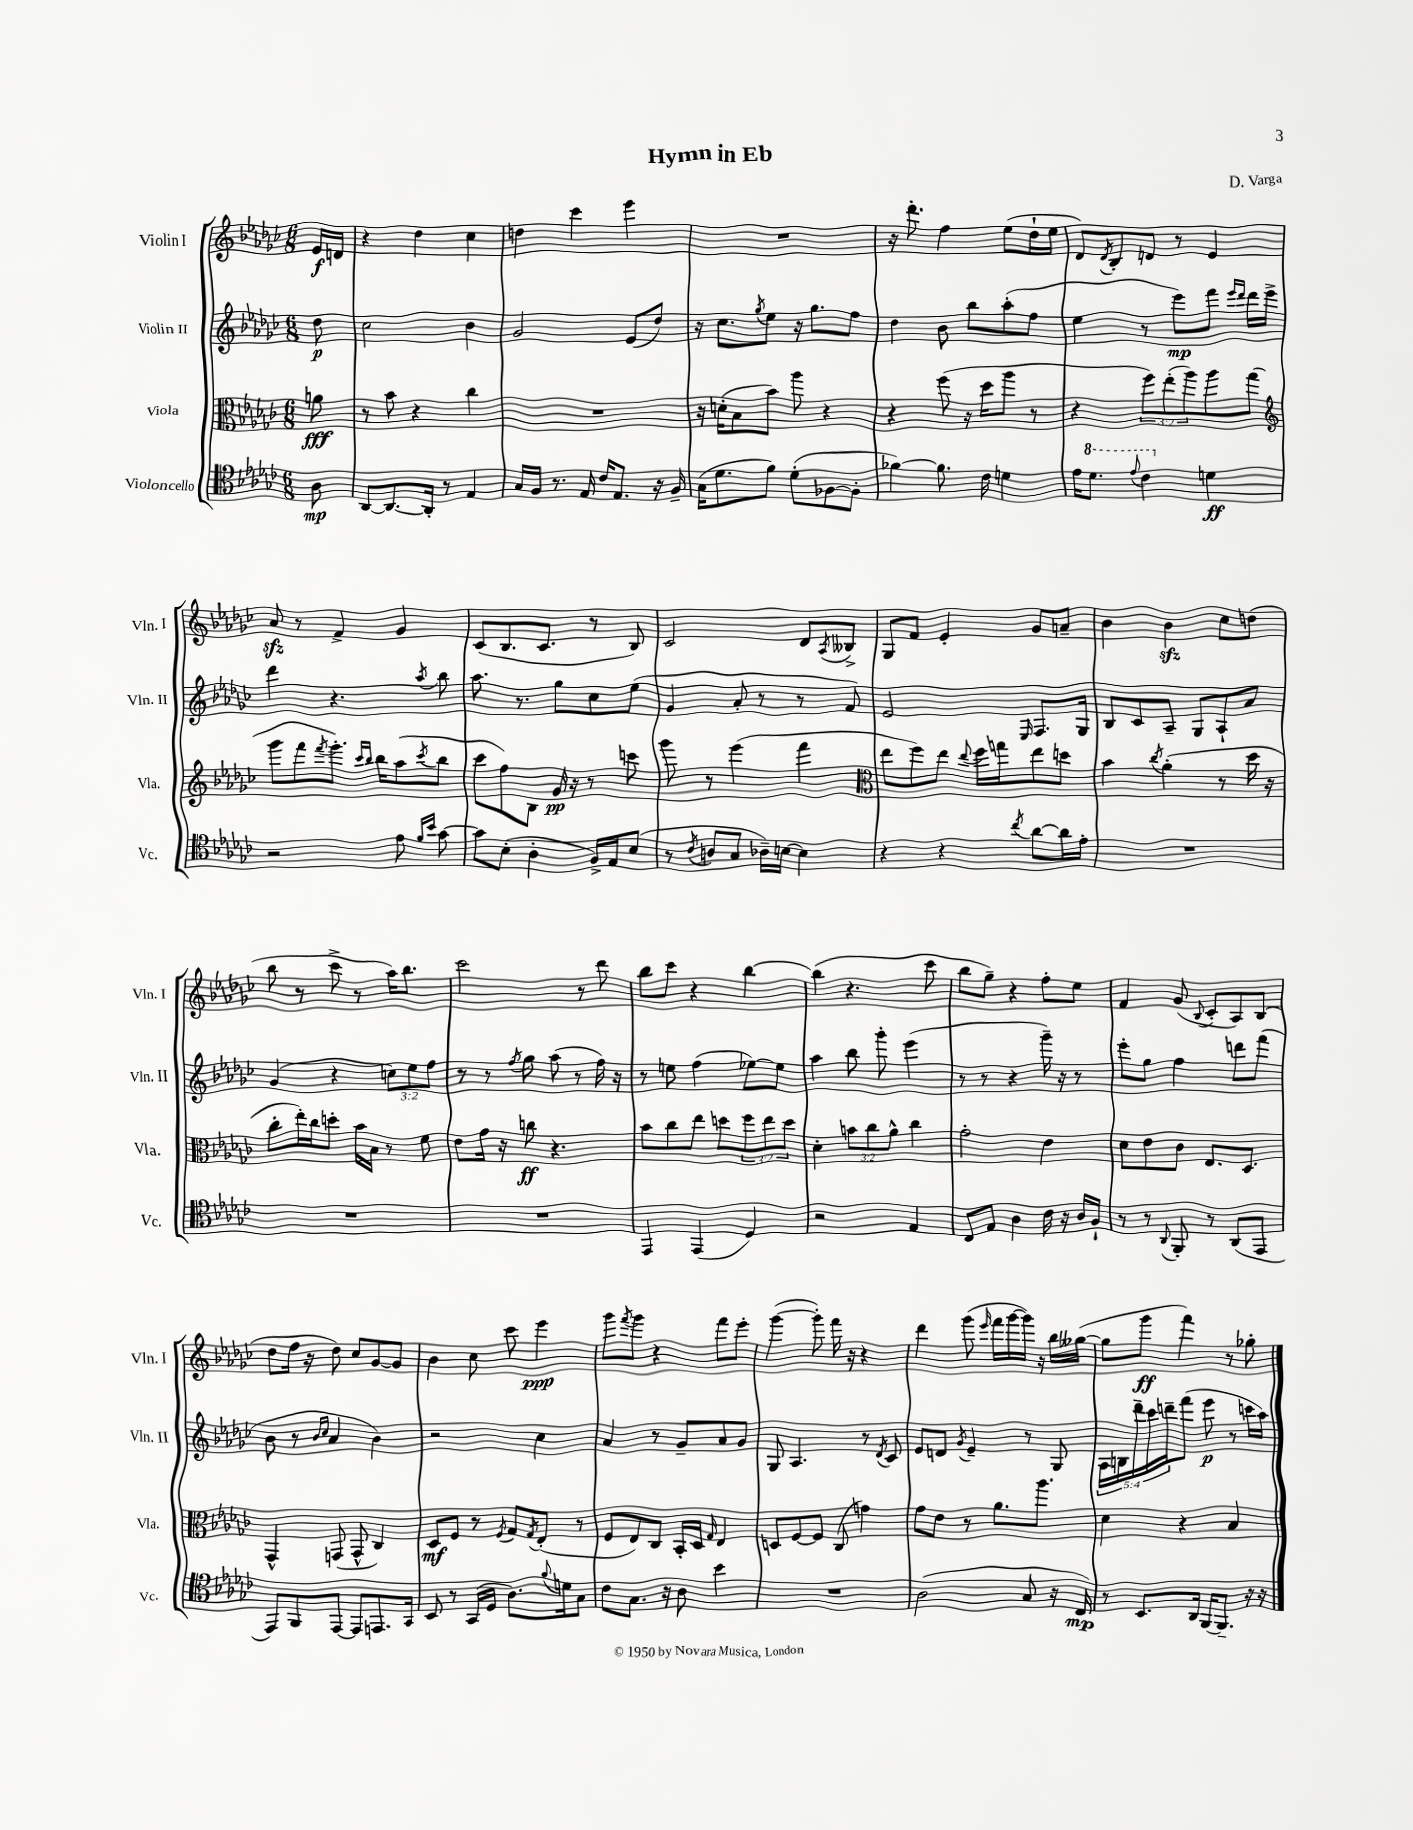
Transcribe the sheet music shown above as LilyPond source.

\header { title = "Hymn in Eb" composer = "D. Varga" }
<<
\new StaffGroup <<
\new Staff = "s0" \with { instrumentName = "Violin I" shortInstrumentName = "Vln. I" } {
    \clef treble \key ges \major \numericTimeSignature \time 6/8 \partial 8
    ees'16\f d'16 |
    r4 des''4 ces''4 |
    d''4 ces'''4 ees'''4 |
    R2. |
    r16 des'''8.-. f''4 ees''8( des''16-! ees''16 |
    des'8) \acciaccatura { des'8 } bes8-. d'8 r8 ees'4 |
    aes'8\sfz r8 f'4-> ges'4 |
    ces'8( bes8. ces'8. r8 bes8) |
    ces'2 des'8 \acciaccatura { aes8 } beses8-> |
    ges8 f'8 ees'4-. ges'8 a'8-- |
    bes'4 bes'4\sfz ces''8 d''8( |
    bes''8 r8 ces'''8-> r8 aes''16) bes''8. |
    ces'''2 r8 des'''8 |
    bes''8 ces'''8 r4 bes''4~ |
    bes''4( r4. ces'''8 |
    bes''8 ges''8--) r4 f''8-. ees''8 |
    f'4 ges'8( \appoggiatura { bes8 } ces'8-. aes8) bes8( |
    des''8 f''16 r16 des''8) ces''8 ges'8~ ges'8 |
    bes'4 ces''8 ces'''8 ees'''4\ppp |
    ges'''8 \acciaccatura { f'''8 } ges'''8 r4 f'''8 ees'''8-. |
    ges'''4~( ges'''8-.) f'''16 r16 r4 |
    des'''4 ges'''8( \grace { ees'''16 } f'''16 ges'''16~ ges'''16) r16 bes''16 geses''16~( |
    geses''8 ges'''8\ff f'''4) r8 ges''8-. \bar "|." |
}
\new Staff = "s1" \with { instrumentName = "Violin II" shortInstrumentName = "Vln. II" } {
    \clef treble \key ges \major \numericTimeSignature \time 6/8 \override Staff.TupletNumber.text = #tuplet-number::calc-fraction-text \partial 8
    des''8\p |
    ces''2 bes'4 |
    ges'2 ees'8( des''8) |
    r16 ces''8. \acciaccatura { ges''8 } ees''8 r16 ges''8. f''8 |
    des''4 bes'8 bes''8 aes''8-.( f''8 |
    ees''4 r8 ees'''8\mp) f'''8 \grace { ees'''16 des'''16 } des'''16 ees'''16-> |
    des'''4 r4. \acciaccatura { aes''8 } bes''8 |
    aes''8. r8. ges''8 ces''8 ees''8( |
    ges'4 aes'8-. r8 r8 f'8) |
    ees'2 \grace { ees16 } f8. ges16 |
    bes8 ces'8 aes8-- ges8 aes8-! aes'8 |
    ges'4( r4 \tuplet 3/2 { c''8) ees''8 f''8 } |
    r8 r8 \acciaccatura { f''8 } ges''8 aes''8( r8 f''16) r16 |
    r8 e''8 f''4( ees''8~) ees''8 |
    aes''4 bes''8 ges'''8-. ees'''4( |
    r8 r8 r4 ges'''16--) r16 r8 |
    ees'''8-. ges''8 f''4 d'''8 f'''8( |
    bes'8 r8 \grace { bes'16 ces''16 } aes'4 bes'4) |
    r2 ces''4 |
    aes'4 r8 ges'8-- aes'8 ges'8 |
    ges8 aes4. r8 \acciaccatura { des'8 } ces'8 |
    ees'8 d'8 \acciaccatura { ges'8 } ees'4-- r8 ges8 |
    \tuplet 5/4 { aes16 b16 des'''16-- ces'''16 d'''16-- } f'''8( ees'''8\p r8 c'''16 aes''16) \bar "|." |
}
\new Staff = "s2" \with { instrumentName = "Viola" shortInstrumentName = "Vla." } {
    \clef alto \key ges \major \numericTimeSignature \time 6/8 \override Staff.TupletNumber.text = #tuplet-number::calc-fraction-text \partial 8
    a'8\fff |
    r8 bes'8 r4 ces''4 |
    R2. |
    r16 d'16-.( bes8 bes'8) aes''8 r4 |
    r4 f''8( r16 des''16 aes''8 r8 |
    r4 \tuplet 3/2 { f''8) ees''8-.( aes''8) } aes''8 ges''8( |
    \clef treble ges'''8 f'''8 \acciaccatura { f'''8 } ges'''8.-.) \grace { ces'''16 bes''16 } bes''16 aes''8( \acciaccatura { ces'''8 } bes''8 |
    ces'''8 f''8) bes8 ges'16\pp r16 r8 c'''8 |
    ges'''8 r8 ees'''4( f'''4 |
    \clef alto ees''8 f''8) ees''8 \appoggiatura { ees''8 } f''16 g''16 ees''8 d''8 |
    bes'4 \acciaccatura { ces''8 } aes'4-.( r8 des''16 r16 |
    ces''8-. ees''16-.) ces''16 d''8-. bes'16 bes16 r8 f'8 |
    ees'8 ges'16 r16 c''8\ff r4. |
    bes'8 ces''8 ees''8 d''8 \tuplet 3/2 { f''8 ees''8 d''8 } |
    des'4-. \tuplet 3/2 { b'8 ces''8 aes'8-^ } ces''4 |
    ges'2-. ees'4 |
    des'8 ees'8 ces'8 ees8. des8. |
    ges,4-^ g,8( g,8-^ ces4) |
    des8\mf f8 r8 \acciaccatura { f8 } ges8 \acciaccatura { ges8 } ees8-.( r8 |
    f8 ees8) ces8 bes,16-. des16 \grace { ges16 } ees4 |
    d8 f8~ f8 ces8( g'4) |
    ges'8 ees'8 r8 aes'8. aes''8. |
    des'4 r4 bes4 \bar "|." |
}
\new Staff = "s3" \with { instrumentName = "Violoncello" shortInstrumentName = "Vc." } {
    \clef tenor \key ges \major \numericTimeSignature \time 6/8 \partial 8
    aes8\mp |
    aes,8~ aes,8.~ aes,16-. r8 ees4 |
    ges16 f16 r8. ees16 ces'16 ees8. r16 f16-- |
    ges16( des'8. f'8) des'8-.( fes8~ fes8-. |
    fes'4~) fes'8. ces'16 d'4 |
    ees'16 \ottava #1 des''8. \appoggiatura { ees''8 } ces''4 \ottava #0 d'4\ff |
    r2 ees'8 \grace { f'16 bes'16 } ges'8~ |
    ges'8 bes8-.( aes4-. f16->) ees16 bes8( |
    r8 \acciaccatura { ces'8 } a8 ges8 aes16--) b16~ b4 |
    r4 r4 \acciaccatura { ces''8 } aes'8~ aes'16 ees'16-. |
    R2. |
    R2. |
    R2. |
    ees,4 ees,4( des4) |
    r2 ees4 |
    ces8 ees8 aes4 ces'16 r16 aes16 f16-! |
    r8 r8 \appoggiatura { aes,8 } f,8-. r8 aes,8( ees,8 |
    ees,8) f,8 ees,8~ ees,8 e,8. ges,16 |
    bes,8 r8 ges,16( des16 aes8.) \appoggiatura { f'8 } d'16 ges8 |
    ces'8 ges8. r16 aes8 bes'4 |
    R2. |
    aes2( ges8 r16 ces16\mp) |
    r8 bes,8. aes,16 f,16~ f,8.-- r16 r16 \bar "|." |
}
>>
>>
\layout { \context { \Score \remove "Bar_number_engraver" } }
